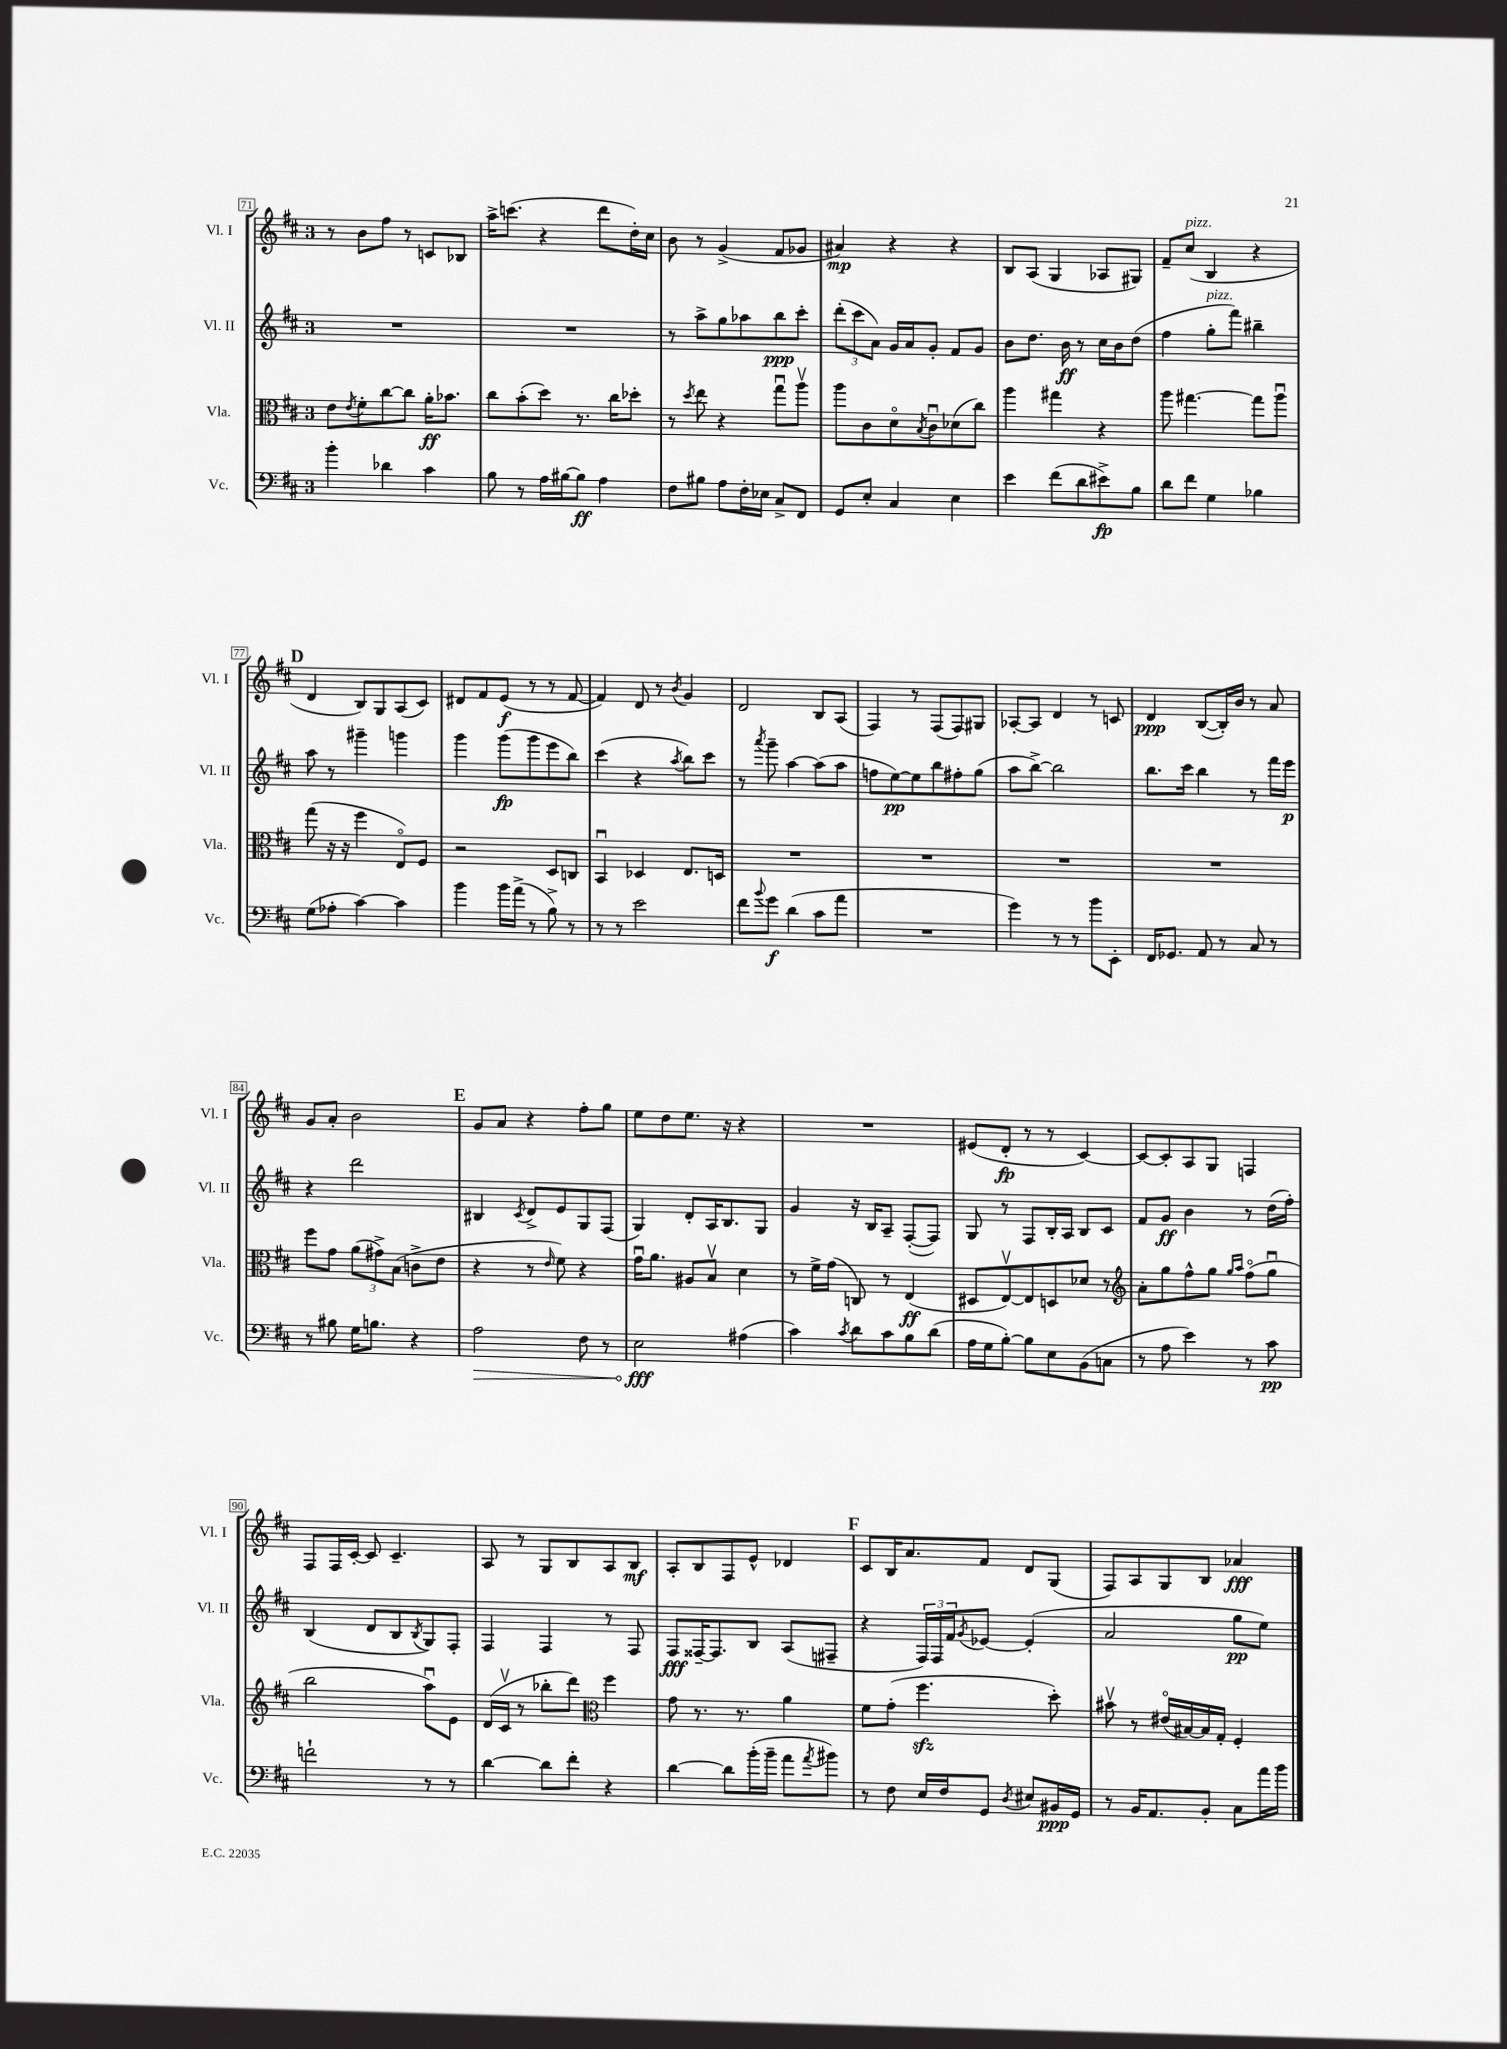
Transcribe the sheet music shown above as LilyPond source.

<<
\new StaffGroup <<
\new Staff = "s0" \with { instrumentName = "Vl. I" shortInstrumentName = "Vl. I" } {
    \clef treble \key d \major \once \override Staff.TimeSignature.style = #'single-digit \time 3/4
    r8 b'8 fis''8 r8 c'8 bes8 |
    a''16-> c'''8.( r4 d'''8 d''16-.) cis''16 |
    b'8 r8 g'4->( fis'8 ges'8 |
    ais'4\mp) r4 r4 |
    b8 a8( g4 aes8 gis8) |
    fis'8-- cis''8^\markup { \italic "pizz." }( b4 r4 |
    \mark \markup { \bold "D" } d'4 b8) g8 a8( cis'8) |
    dis'8 fis'8 e'8\f( r8 r8 fis'8~ |
    fis'4) d'8 r8 \acciaccatura { b'8 } g'4 |
    d'2 b8 a8( |
    fis4) r8 fis8( fis8) gis8 |
    aes8~-. aes8 d'4 r8 c'8 |
    d'4\ppp b8~( b16-.) b'16 r8 a'8 |
    g'8 a'8-. b'2 |
    \mark \markup { \bold "E" } g'8 a'8 r4 fis''8-. g''8 |
    e''8 d''8 e''8. r16 r4 |
    R2. |
    eis'8( d'8-.\fp r8 r8 cis'4~) |
    cis'8~ cis'8-. a8 g8 f4 |
    fis8 fis16 cis'16~-. cis'8 cis'4.-- |
    a8 r8 g8 b8 a8 b8\mf |
    a8-. b8 fis8 e'8-^ des'4 |
    \mark \markup { \bold "F" } cis'8 b16 a'8. fis'8 d'8 g8( |
    fis8) a8 g8 b8 aes'4\fff \bar "|." |
}
\new Staff = "s1" \with { instrumentName = "Vl. II" shortInstrumentName = "Vl. II" } {
    \clef treble \key d \major \once \override Staff.TimeSignature.style = #'single-digit \time 3/4
    R2. |
    R2. |
    r8 a''8-> g''8 aes''8 b''8\ppp cis'''8-. |
    \tuplet 3/2 { d'''8-.( cis'''8 a'8) } g'16 a'16 g'8-. fis'8 g'8 |
    b'8 d''8. b'16\ff r8 cis''16 b'16 d''8( |
    fis''4 g''8-.^\markup { \italic "pizz." } fis'''8) bis''4-- |
    \mark \markup { \bold "D" } a''8 r8 gis'''4-- g'''4 |
    g'''4 g'''8\fp( g'''8 e'''8 b''8) |
    cis'''4( r4 \acciaccatura { a''8 } b''8) cis'''8 |
    r8 \acciaccatura { a'''8 } g'''8-- a''4~ a''8( a''8 |
    f''8 e''8~\pp) e''8 b''8 fis''8-. g''8( |
    a''8 b''8~->) b''2 |
    b''8. cis'''16 b''4 r8 fis'''16 e'''16\p |
    r4 d'''2 |
    \mark \markup { \bold "E" } bis4 \acciaccatura { cis'8 } d'8-> e'8 g8 fis8( |
    g4) d'8-. a16 b8. g8 |
    g'4 r16 b16 a8-- fis8~-.( fis8) |
    g8 r8 fis8 b16-. a16 b8 cis'8 |
    fis'8 g'8\ff b'4 r8 d''16( fis''16-.) |
    b4( d'8 b8 \acciaccatura { b8 } g8) fis8-. |
    fis4 fis4 r8 fis8 |
    fis8\fff fisis16~-- fisis8. b8 a8( fis8-- |
    \mark \markup { \bold "F" } r4 \tuplet 3/2 { fis16) fis16 fis'16 } \acciaccatura { g'8 } ees'8~ ees'4-.( |
    a'2 g''8\pp e''8) \bar "|." |
}
\new Staff = "s2" \with { instrumentName = "Vla." shortInstrumentName = "Vla." } {
    \clef alto \key d \major \once \override Staff.TimeSignature.style = #'single-digit \time 3/4
    e'8 \acciaccatura { e'8 } fis'8-. cis''8~ cis''8 a'16-.\ff bes'8. |
    cis''8 b'8-.( d''8) r8. cis''16 des''8-. |
    r8 \acciaccatura { d''8 } e''8 r4 g''8\downbow a''8\upbow |
    a''8 cis'8 d'8\flageolet \acciaccatura { b8 } cis'8\downbow des'8( cis''8) |
    a''4 gis''4 r4 |
    a''8 gis''4.~ gis''8 a''8\downbow |
    \mark \markup { \bold "D" } g''8( r16 r16 fis''4 e8\flageolet) fis8 |
    r2 d8 c8 |
    b,4\downbow des4 e8. d16 |
    R2. |
    R2. |
    R2. |
    R2. |
    fis''8 g'8 \tuplet 3/2 { a'8( gis'8->) b8( } c'8-> e'8 |
    \mark \markup { \bold "E" } r4 r8 \grace { e'16 } fis'8) r4 |
    g'16\downbow a'8. ais8 b8\upbow d'4 |
    r8 fis'16-> g'16( c8) r8 e4\ff( |
    dis8 e8~\upbow) e8 d8 des'8 r8 |
    \clef treble a'8-. g''8 fis''8-^ g''8 \grace { g''16 a''16 } fis''8\flageolet( g''8\downbow |
    b''2 a''8\downbow) e'8 |
    d'16( cis'16\upbow r8 bes''8-. d'''8) \clef alto fis''4 |
    g'8 r8. r8. a'4 |
    \mark \markup { \bold "F" } fis'8 g'8-.( fis''4.\sfz d''8-.) |
    bis'8\upbow r8 eis'16\flageolet( bis16~) bis16 g16-. fis4-. \bar "|." |
}
\new Staff = "s3" \with { instrumentName = "Vc." shortInstrumentName = "Vc." } {
    \clef bass \key d \major \once \override Staff.TimeSignature.style = #'single-digit \time 3/4
    b'4-. des'4 cis'4 |
    b8 r8 a16 bis16~ bis8\ff a4 |
    fis8 bis8 a8 fis16-. ees16 cis8-> fis,8 |
    g,8 e8-. cis4 e4 |
    e'4 fis'8( d'8 eis'8->\fp) b8 |
    d'8 fis'8 g4 bes4 |
    \mark \markup { \bold "D" } g8( aes8-. cis'4~) cis'4 |
    b'4 b'16 a'16->( r8 b8->) r8 |
    r8 r8 e'2 |
    fis'8 \appoggiatura { b'8 } g'8\f d'4( cis'8 a'8 |
    R2. |
    g'4) r8 r8 b'8 e,8-. |
    fis,16 ges,8. a,8 r8 cis8 r8 |
    r8 bis8 g16 b8. r4 |
    \mark \markup { \bold "E" } \once \override Hairpin.circled-tip = ##t a2\> fis8 r8 |
    e2\fff\! ais4( |
    cis'4) \acciaccatura { cis'8 } d'8 cis'8 b8 d'8( |
    a16 g16 b8~-.) b8 e8 b,8( c8 |
    r8 a8 e'4) r8 cis'8\pp |
    f'2-! r8 r8 |
    d'4~ d'8 fis'8-. r4 |
    d'4~ d'8 b'16-.( b'16-- a'8 \acciaccatura { a'8 } bis'8) |
    \mark \markup { \bold "F" } r8 fis8 e16 fis16 g,8 \acciaccatura { d8 } eis8 bis,16\ppp g,16 |
    r8 b,16 a,8. b,8-. cis8 a'16 b'16 \bar "|." |
}
>>
>>
\layout { \context { \Score currentBarNumber = #71 \override BarNumber.stencil = #(make-stencil-boxer 0.1 0.3 ly:text-interface::print) } }
